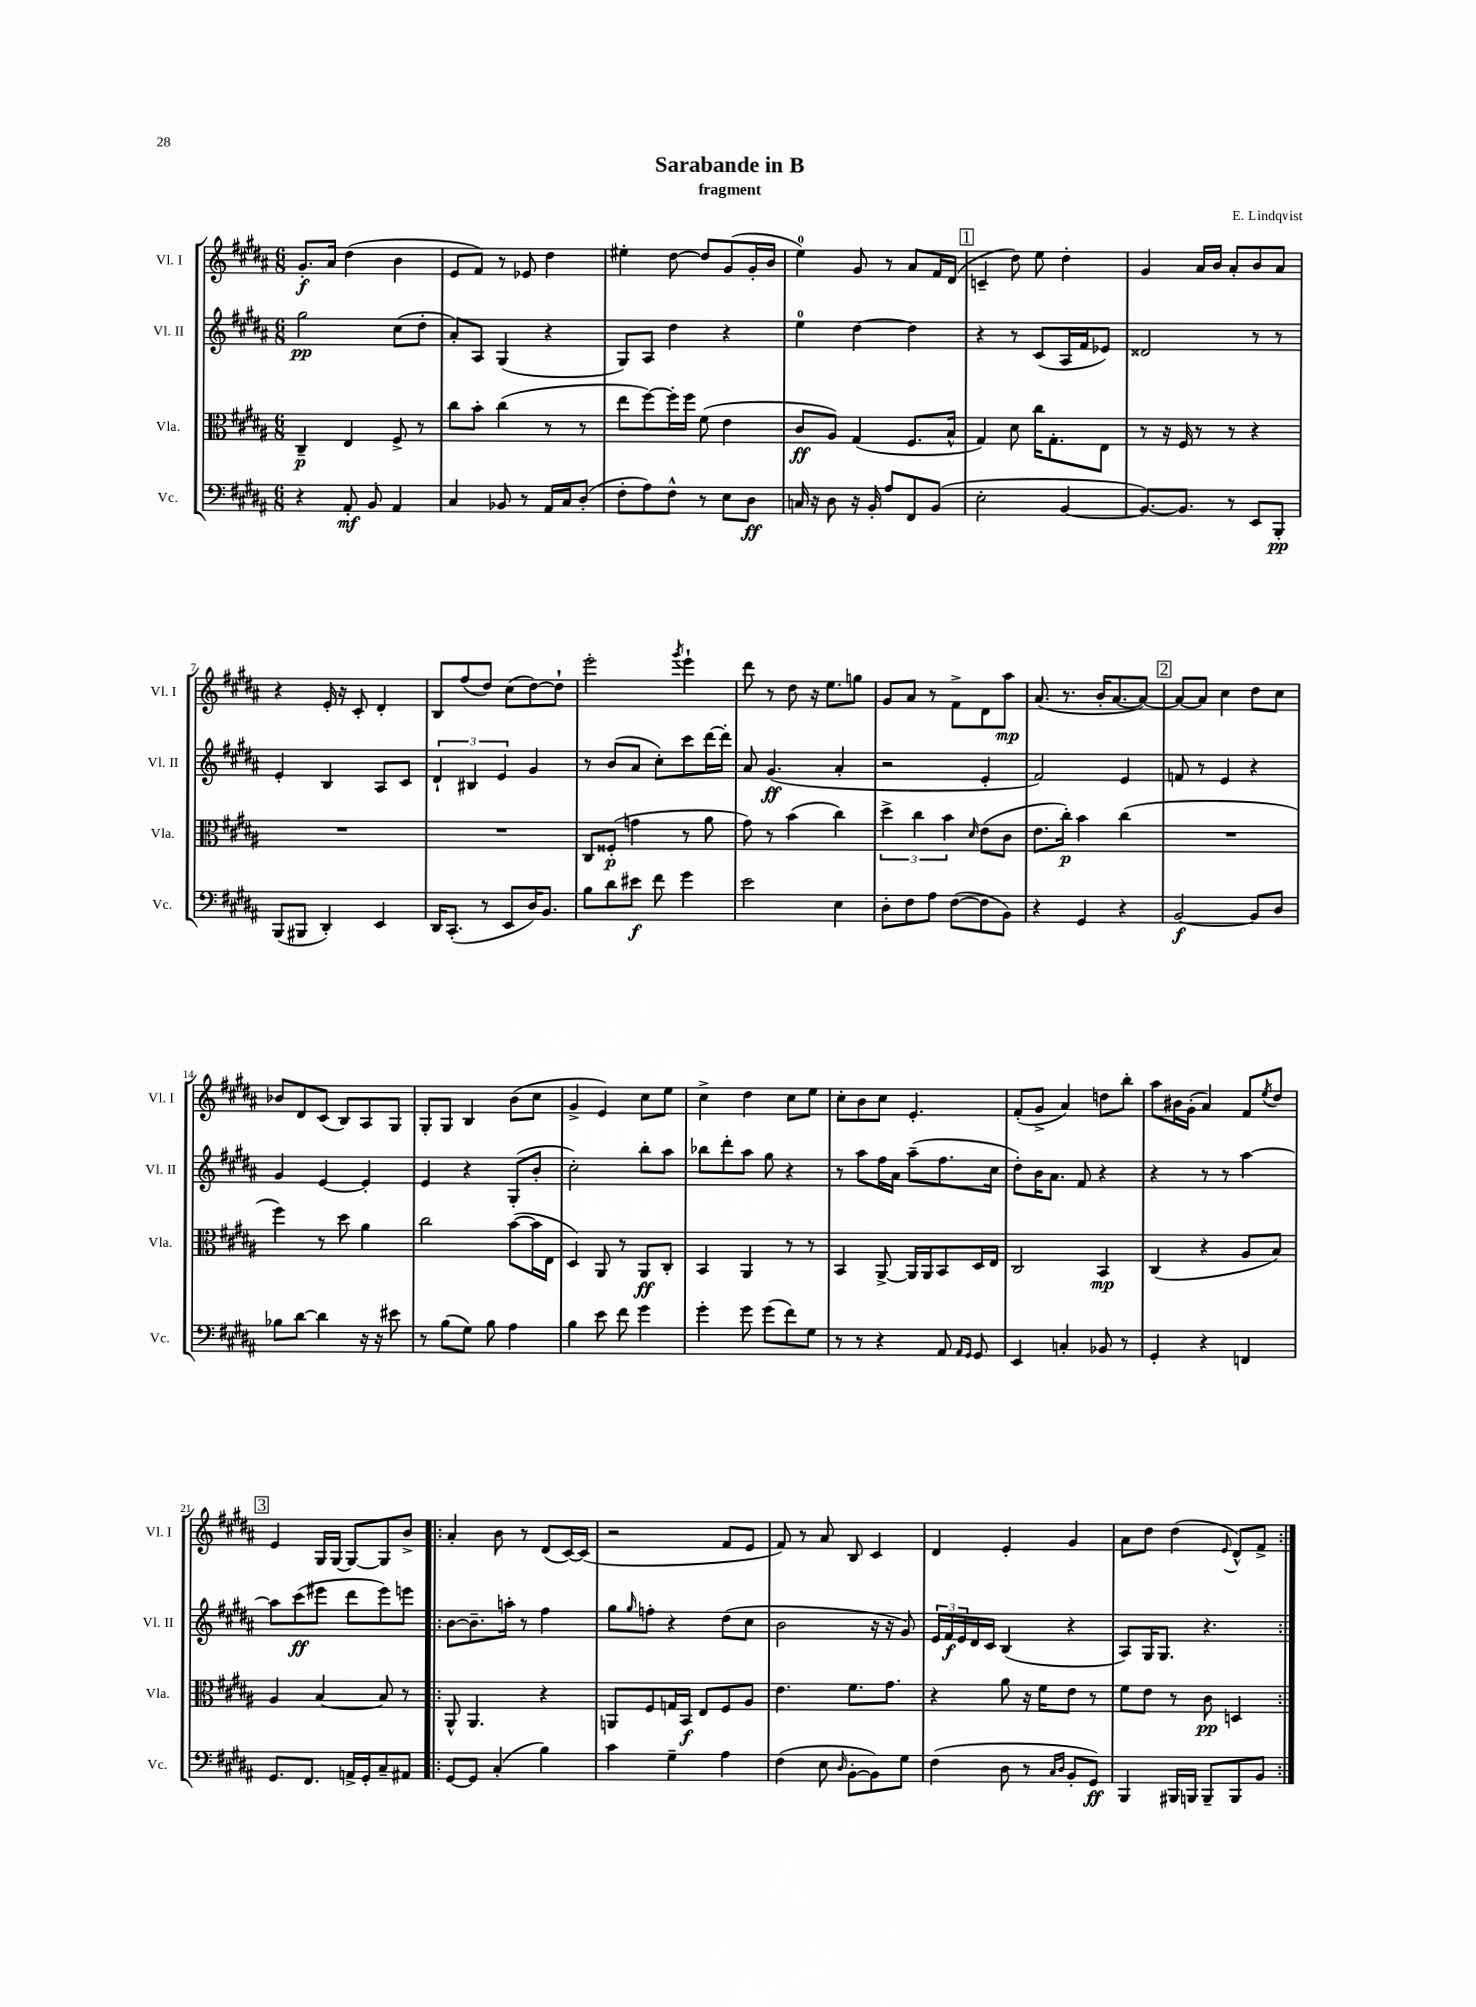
\header { title = "Sarabande in B" composer = "E. Lindqvist" subtitle = "fragment" }
<<
\new StaffGroup <<
\new Staff = "s0" \with { instrumentName = "Vl. I" shortInstrumentName = "Vl. I" } {
    \clef treble \key b \major \numericTimeSignature \time 6/8
    gis'8.-.\f ais'16 dis''4( b'4 |
    e'8 fis'8) r8 ees'8 dis''4 |
    eis''4-. dis''8~ dis''8 gis'8( gis'16-. b'16 |
    e''4-0) gis'8 r8 ais'8 fis'16 dis'16( |
    \mark \markup { \box "1" } c'4-- dis''8) e''8 dis''4-. |
    gis'4 ais'16 b'16 ais'8-. b'8 ais'8 |
    r4 e'16-. r16 cis'8-. dis'4-. |
    b8 fis''8( dis''8) cis''8( dis''8~) dis''8-! |
    e'''2-. \acciaccatura { gis'''8 } e'''4-! |
    dis'''8 r8 dis''8 r16 e''8. g''8 |
    gis'8 ais'8 r8 fis'8-> dis'8 ais''8\mp |
    ais'8.( r8. b'16-. ais'8.~ ais'8~) |
    \mark \markup { \box "2" } ais'8~ ais'8 cis''4 dis''8 cis''8 |
    bes'8 dis'8 cis'8( b8) ais8 gis8 |
    gis8-. gis8 b4 b'8( cis''8 |
    gis'4-> e'4) cis''8 e''8 |
    cis''4-> dis''4 cis''8 e''8 |
    cis''8-. b'8 cis''8 e'4.-. |
    fis'8-.( gis'8-> ais'4) d''8 b''8-. |
    ais''8 bis'16 gis'16-.( ais'4) fis'8 \acciaccatura { e''8 } dis''8 |
    \mark \markup { \box "3" } e'4 gis16 gis16~ gis8~ gis8 b'8-> |
    \repeat volta 2 { ais'4-. b'8 r8 dis'8( cis'16~) cis'16( |
    r2 fis'8 e'8 |
    fis'8) r8 ais'8 b8 cis'4 |
    dis'4 e'4-. gis'4 |
    ais'8 dis''8 dis''4( \appoggiatura { e'8 } dis'8-^) fis'8-> | }
}
\new Staff = "s1" \with { instrumentName = "Vl. II" shortInstrumentName = "Vl. II" } {
    \clef treble \key b \major \numericTimeSignature \time 6/8
    gis''2\pp cis''8( dis''8-. |
    ais'8-.) ais8 gis4( r4 |
    gis8) ais8 dis''4 r4 |
    e''4-0 dis''4~ dis''4 |
    \mark \markup { \box "1" } r4 r8 cis'8( ais16 fis'16 ees'8) |
    disis'2 r8 r8 |
    e'4-. b4 ais8 cis'8 |
    \tuplet 3/2 { dis'4-! bis4 e'4 } gis'4 |
    r8 b'8( ais'8 cis''8-.) cis'''8 dis'''16~ dis'''16-. |
    ais'8 gis'4.\ff( ais'4-. |
    r2 e'4-. |
    fis'2) e'4 |
    \mark \markup { \box "2" } f'8 r8 e'4 r4 |
    gis'4 e'4~ e'4-. |
    e'4 r4 gis8-.( b'8-. |
    cis''2-.) b''8-. ais''8 |
    bes''8 dis'''8-. ais''8 gis''8 r4 |
    r8 ais''8 fis''16 ais'16 ais''8--( fis''8. cis''16 |
    dis''8-.) b'16 ais'8. fis'8 r4 |
    r4 r8 r8 ais''4~ |
    \mark \markup { \box "3" } ais''8 cis'''8\ff( eis'''8 dis'''8 eis'''8) e'''8 |
    \repeat volta 2 { b'8~ b'8.-- a''16-. r8 fis''4 |
    gis''8 \grace { gis''16 } f''8-. r4 dis''8( cis''8 |
    b'2 r16 r16 gis'8) |
    \tuplet 3/2 { e'16 fis'16\f e'16 } dis'16 cis'16 b4( r4 |
    ais8) gis16 gis8. r4. | }
}
\new Staff = "s2" \with { instrumentName = "Vla." shortInstrumentName = "Vla." } {
    \clef alto \key b \major \numericTimeSignature \time 6/8
    cis4--\p e4 fis8-> r8 |
    cis''8 b'8-. cis''4( r8 r8 |
    e''8 fis''8~) fis''16-. fis''16 fis'8( e'4 |
    cis'8\ff ais8) gis4( fis8. b16-^ |
    \mark \markup { \box "1" } gis4) dis'8 cis''16 gis8.-. e8 |
    r8 r16 fis16 r8 r8 r4 |
    R2. |
    R2. |
    cis8 fisis8-.\p( g'4 r8 ais'8 |
    gis'8) r8 b'4( cis''4) |
    \tuplet 3/2 { dis''4-> cis''4 b'4 } \grace { dis'16 } e'8( cis'8 |
    e'8. cis''16-.\p) b'4 cis''4( |
    \mark \markup { \box "2" } R2. |
    fis''4) r8 dis''8 ais'4 |
    cis''2 b'8~( b'16 e16 |
    dis4) ais,8 r8 ais,8\ff cis8-. |
    b,4 ais,4 r8 r8 |
    b,4 ais,8~-> ais,16 ais,16 b,8 dis16 e16 |
    cis2 b,4\mp |
    cis4( r4 ais8 b8) |
    \mark \markup { \box "3" } ais4 b4~ b8 r8 |
    \repeat volta 2 { ais,8-^ ais,4. r4 |
    a,8 fis8 g16 b,16\f e8 fis8 ais8 |
    e'4. fis'8. gis'8. |
    r4 ais'8 r16 fis'16 e'8 r8 |
    fis'8 e'8 r8 cis'8\pp d4 | }
}
\new Staff = "s3" \with { instrumentName = "Vc." shortInstrumentName = "Vc." } {
    \clef bass \key b \major \numericTimeSignature \time 6/8
    r4 ais,8-.\mf b,8 ais,4 |
    cis4 bes,8 r8 ais,16 cis16 dis8-.( |
    fis8-. ais8) fis8-^ r8 e8 dis8\ff |
    c16 r16 dis8 r16 b,16-. ais8 fis,8 b,8( |
    \mark \markup { \box "1" } e2-. b,4~ |
    b,8.~) b,8. r8 e,8 b,,8-.\pp |
    b,,8( bis,,8 dis,4-.) e,4 |
    dis,16 cis,8.-.( r8 e,8 dis16) b,8. |
    b8 dis'8 eis'8\f fis'8 gis'4 |
    e'2 e4 |
    dis8-. fis8 ais8 fis8~( fis8 b,8) |
    r4 gis,4 r4 |
    \mark \markup { \box "2" } b,2~\f b,8 dis8 |
    bes8 dis'8~ dis'4 r16 r16 eis'8 |
    r8 b8( gis8) b8 ais4 |
    b4 e'8 fis'8 gis'4 |
    gis'4-. gis'8 gis'8( fis'8) gis8 |
    r8 r8 r4 ais,8 \grace { ais,16 gis,16 } gis,8 |
    e,4 c4-. bes,8 r8 |
    gis,4-. r4 f,4 |
    \mark \markup { \box "3" } gis,8. fis,8. a,16-> gis,16-. cis8-- ais,8 |
    \repeat volta 2 { gis,8~ gis,8 cis4-.( b4) |
    cis'4 gis4-- ais4 |
    fis4( e8 \grace { dis16 } b,8~-. b,8) gis8 |
    fis4( dis8 r8 \grace { cis16 dis16 } b,8-. gis,8\ff) |
    b,,4 bis,,16 b,,16 b,,8-- b,,8 b,8 | }
}
>>
>>
